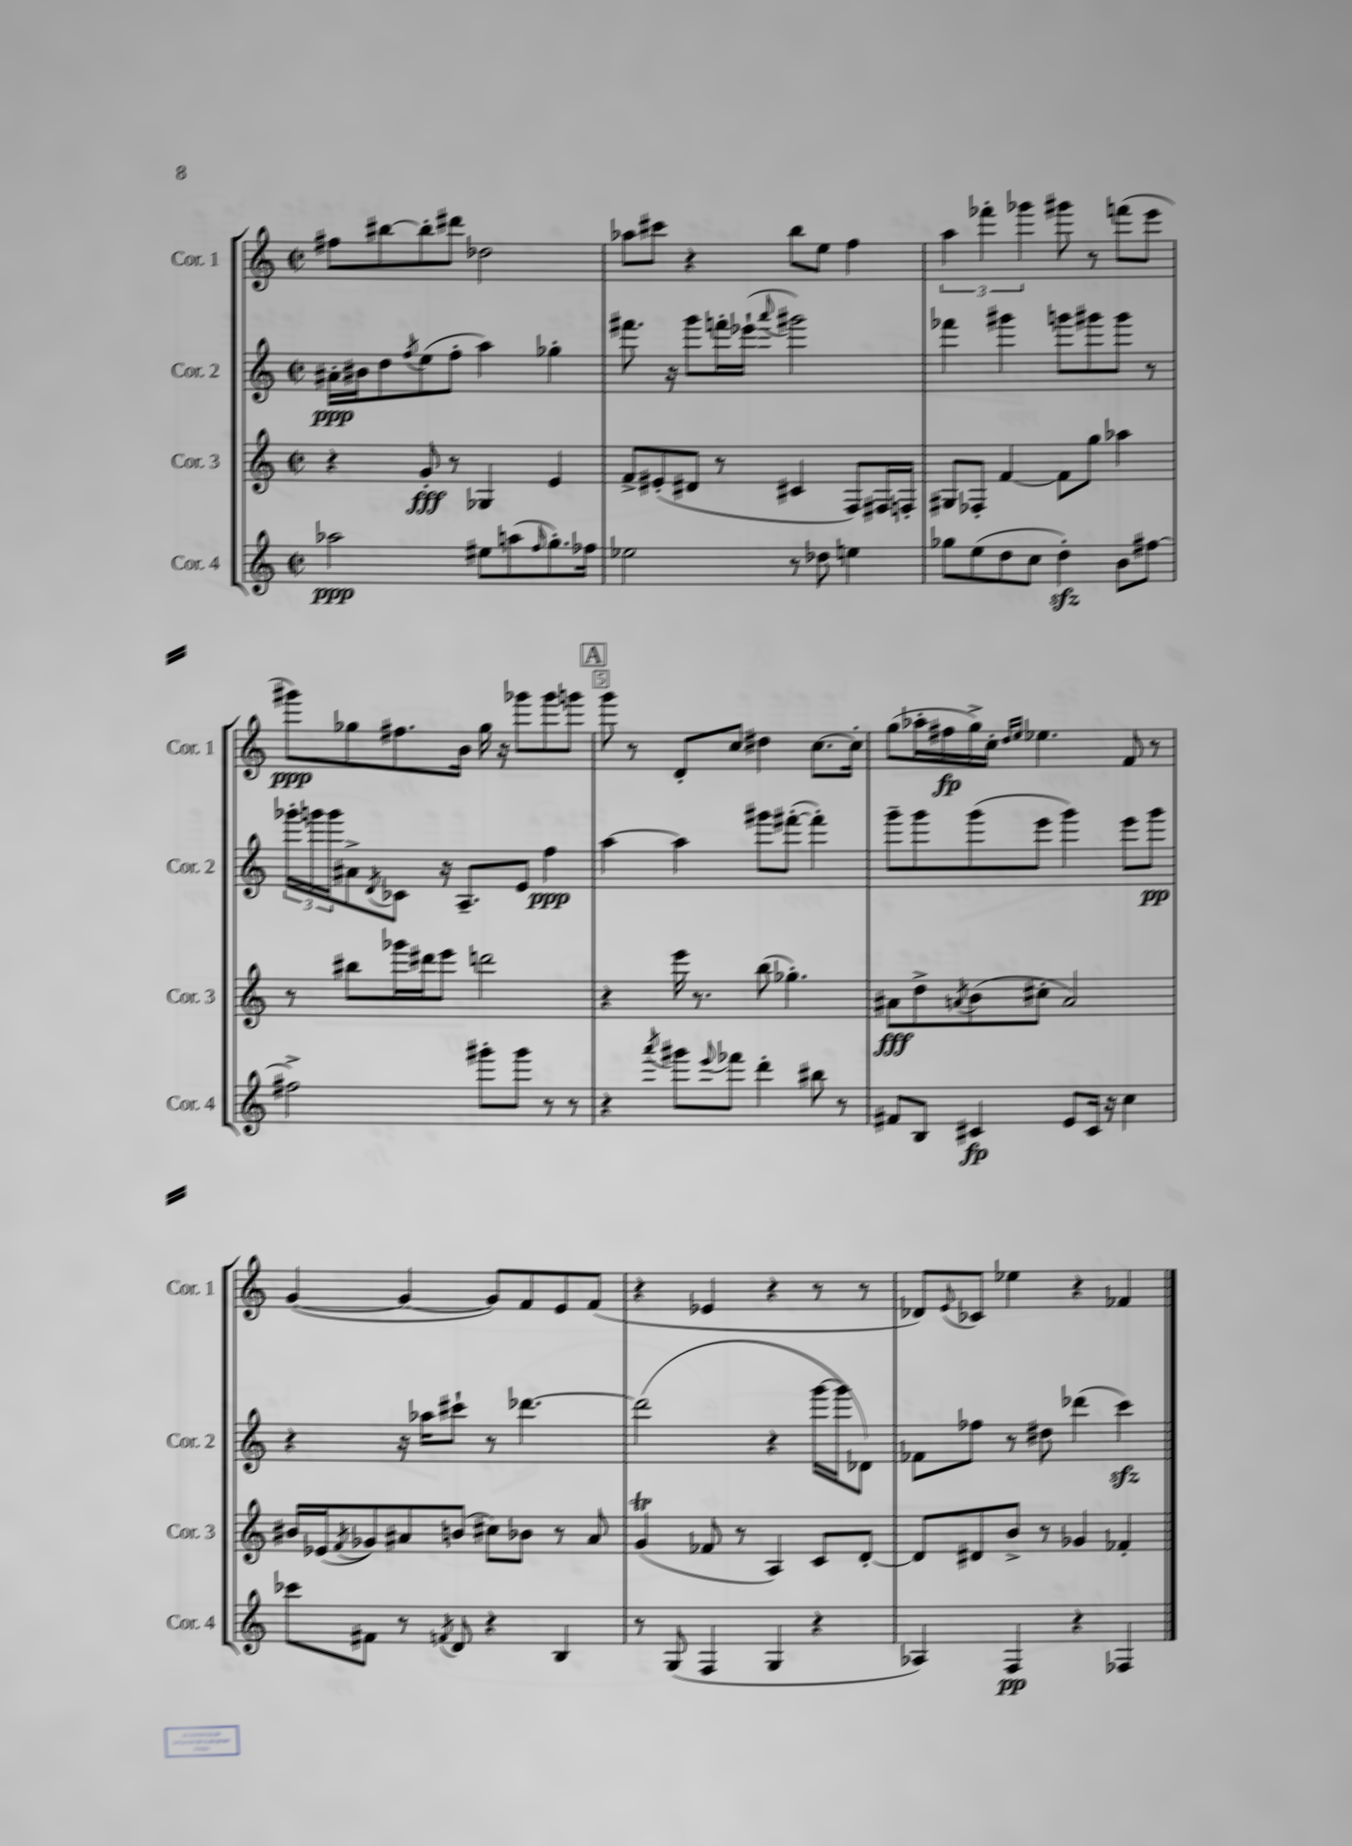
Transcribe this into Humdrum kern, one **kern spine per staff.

**kern	**kern	**kern	**kern
*staff4	*staff3	*staff2	*staff1
*clefG2	*clefG2	*clefG2	*clefG2
*k[]	*k[]	*k[]	*k[]
*M2/2	*M2/2	*M2/2	*M2/2
*met(c|)	*met(c|)	*met(c|)	*met(c|)
2aa-	4r	16a#'	8ff#
.	.	16b#	.
.	.	8dd	[8bb#
.	.	8qff	.
.	8g'	(8ee	8bb#']
.	8r	8ff'	8ddd#
8ee#	4G-	4aa)	2dd-
(8aa	.	.	.
16qqff	.	.	.
8.gg')	4e	4gg-'	.
16ff-	.	.	.
=	=	=	=
2ee-	8f^	8.fff#	8aa-
.	(8e#'	.	8ccc#
.	.	16r	.
.	8d#	8ggg	4r
.	8r	16fff'	.
.	.	(16eee-`	.
.	.	8qqaaa	.
8r	4c#	2ggg#)	8bb
8dd-	.	.	8ee
4ee	8F)	.	4ff
.	16F#	.	.
.	16F'	.	.
=	=	=	=
8gg-	8G#	4fff-	6aa
(8ee	8F-'	.	.
.	.	.	6fff-'
8dd	[4f	4ggg#	.
.	.	.	6ggg-
8cc	.	.	.
4dd')	8f]	8ggg	8ggg#
.	8gg	8ggg#	8r
8b	4aa-	8ggg#	(8fff
[8ff#	.	8r	8eee
=	=	=	=
2ff#^]	8r	24ggg-'	8ggg#)
.	.	24ggg	.
.	.	24ggg	.
.	8bb#	8a#^	8gg-
.	.	8qd	.
.	16ggg-	8c-	8.ff#
.	16ddd#	.	.
.	8eee	16r	.
.	.	8.A~	16b
8ggg#'	2ddd	.	16gg-
.	.	.	16r
8ggg#	.	8e	8ggg-
8r	.	4ff	8ggg-
8r	.	.	8ggg
=	=	=	=
4r	4r	[4aa	8ggg
.	.	.	8r
8qaaa	.	.	.
8ggg#	16eee	4aa]	8d'
.	8.r	.	.
8qqeee	.	.	.
8fff-	.	.	8cc
4ddd'	(8bb	8ggg#	4dd#
.	4.gg-')	([8fff#'	.
8bb#	.	4fff#'])	[8.cc
8r	.	.	.
.	.	.	16cc']
=	=	=	=
8f#	8a#	8ggg~	(8gg
8B	8dd^	8ggg	16aa-'
.	.	.	16ff#
.	8qa	.	.
4c#	(8b	(8ggg	16gg^)
.	.	.	16cc'
.	.	.	16qqdd
.	.	.	16qqee
.	8cc#'	8eee	4.ee-
8e	2a)	4ggg)	.
16c#	.	.	.
16r	.	.	.
4cc	.	8eee	8f
.	.	8ggg	8r
=	=	=	=
8ccc-	16b#	4r	([4g
.	(16e-	.	.
.	8qf	.	.
8f#	8g-)	.	.
8r	8a#	16r	4g_
.	.	16aa-	.
8qf	.	.	.
8d	(8b	8ccc#`	.
4r	8cc#)	8r	8g])
.	8b-	[4.ddd-	8f
4B	8r	.	8e
.	8a#	.	(8f
=	=	=	=
8r	(4g	(2ddd-]	4r
(8G	.	.	.
4F	8f-	.	4e-
.	8r	.	.
4G	4A)	4r	4r
4r	8c	[16ggg	8r
.	.	16ggg]	.
.	[8d'	8d-)	8r
=	=	=	=
4A-)	8d]	8f-	8d-)
.	.	.	8qqe
.	8d#	8ff-	8c-
4F	8b^	8r	4ee-
.	8r	8dd#	.
4r	4g-	(4ddd-	4r
4F-	4f-'	4ccc)	4f-
==	==	==	==
*-	*-	*-	*-
